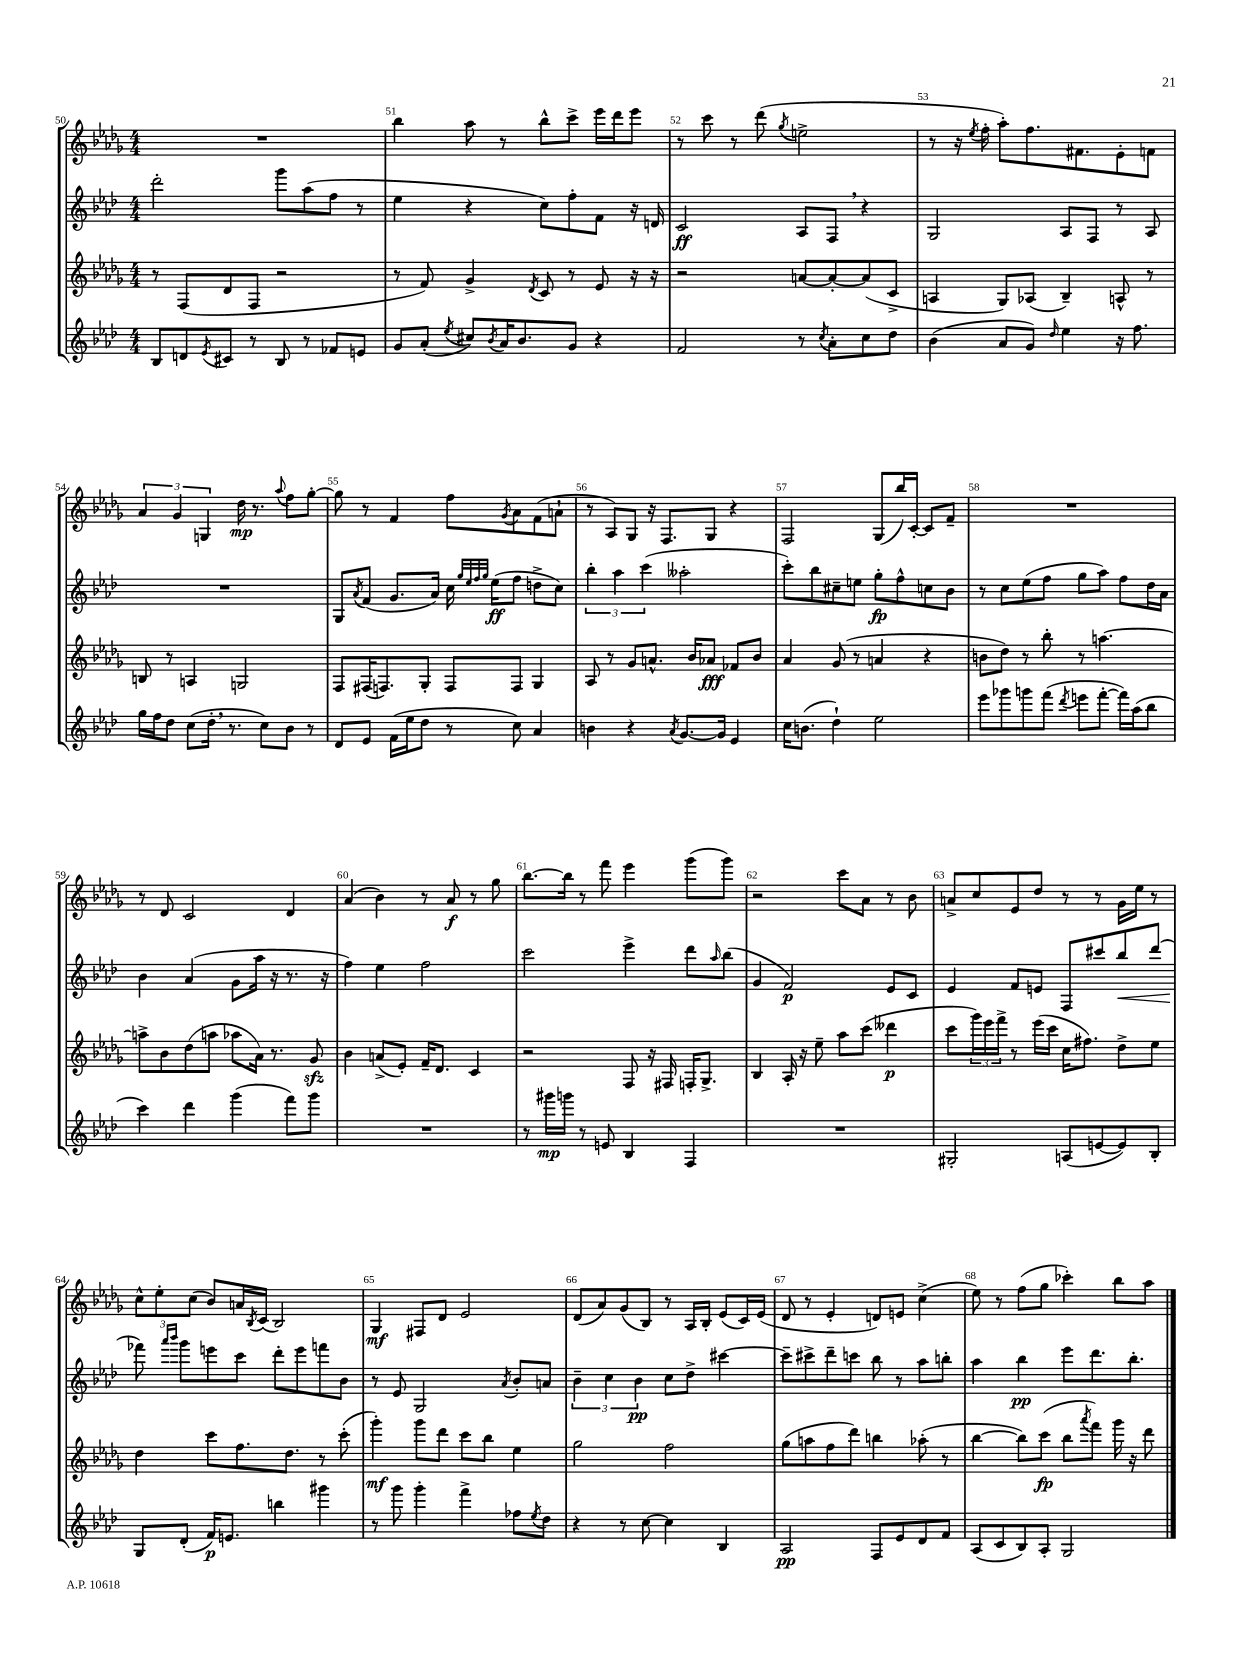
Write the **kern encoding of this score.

**kern	**kern	**kern	**kern
*staff4	*staff3	*staff2	*staff1
*clefG2	*clefG2	*clefG2	*clefG2
*k[b-e-a-d-]	*k[b-e-a-d-g-]	*k[b-e-a-d-]	*k[b-e-a-d-g-]
*M4/4	*M4/4	*M4/4	*M4/4
8B-	8r	2ddd-'	1r
8d	(8F	.	.
8qe-	.	.	.
8c#	8d-	.	.
8r	8F	.	.
8B-	2r	8ggg	.
8r	.	(8aa-	.
8f-	.	8ff	.
8e	.	8r	.
=	=	=	=
8g	8r	4ee-	4bb-
(8a-'	8f)	.	.
8qee-	.	.	.
8cc#)	4g-^	4r	8aa-
8qb-	.	.	.
16a-	.	.	8r
8.b-	.	.	.
.	8qd-	.	.
.	8c	8cc)	8bb-^^
8g	8r	8ff'	8ccc^
4r	8e-	8f	16eee-
.	.	.	16ddd-
.	16r	16r	8eee-
.	16r	16d	.
=	=	=	=
2f	2r	2c	8r
.	.	.	8ccc
.	.	.	8r
.	.	.	(8ddd-
.	.	.	8qgg-
8r	[8a	8A-	2ee^
8qcc	.	.	.
8a-'	8a'_	8F	.
8cc	(8a]	4r	.
8dd-	8c^	.	.
=	=	=	=
(4b-	4A	2G	8r
.	.	.	16r
.	.	.	8qee-
.	.	.	16ff'
8a-	8G-)	.	8aa-')
8g)	(8A-	.	8.ff
16qqdd-	.	.	.
4ee-	4B-~)	8A-	.
.	.	.	8.f#
.	.	8F	.
16r	8A^^	8r	8e-'
8.ff	.	.	.
.	8r	8A-	8f
=	=	=	=
16gg	8B	1r	6a-
16ff	.	.	.
8dd-	8r	.	.
.	.	.	6g-
(8cc	4A	.	.
.	.	.	6G
16dd-'	.	.	.
8.r	.	.	.
.	2G	.	16dd-
.	.	.	8.r
8cc)	.	.	.
.	.	.	8qqaa-
8b-	.	.	8ff
8r	.	.	[8gg-'
=	=	=	=
8d-	8F	8G	8gg-]
.	.	8qa-	.
8e-	(16F#	(8f	8r
.	8.F)	.	.
(16f	.	8.g	4f
16ee-	.	.	.
8dd-	8G-'	.	.
.	.	16a-)	.
8r	8F	16cc	8ff
.	.	32qqgg	.
.	.	32qqee-	.
.	.	32qqff	.
.	.	32qqgg	.
.	.	(16ee-	.
.	.	.	8qg-
8cc)	8F	8ff	8a-
4a-	4G-	8dd^	(8f
.	.	8cc)	8a`
=	=	=	=
4b	8A-	6bb-'	8r
.	8r	.	8A-)
.	.	6aa-	.
4r	8g-	.	8G-
.	.	(6ccc	.
.	8.a^^	.	16r
.	.	.	8.F
8qa-	.	.	.
[8.g	.	2aa--'	.
.	16b-	.	.
.	8a-	.	8G-
16g]	.	.	.
4e-	8f-	.	4r
.	8b-	.	.
=	=	=	=
16cc	4a-	8ccc')	2F
(8.b	.	.	.
.	.	8bb-	.
4dd-`)	(8g-	8cc#~	.
.	8r	8ee	.
2ee-	4a	8gg'	(8G-
.	.	8ff^^	16bb-)
.	.	.	[16c'
.	4r	8cc	8c]
.	.	8b-	8f~
=	=	=	=
8eee-	8b	8r	1r
8ggg-	8dd-)	8cc	.
8ggg	8r	(8ee-	.
(8fff	8bb-'	8ff	.
8qddd-	.	.	.
8eee	8r	8gg	.
[8fff'	[4.aa	8aa-)	.
16fff])	.	8ff	.
(16aa-	.	.	.
8bb-	.	16dd-	.
.	.	16a-	.
=	=	=	=
4ccc)	8aa^]	4b-	8r
.	8b-	.	8d-
4ddd-	(8dd-	(4a-	2c
.	8aa	.	.
(4ggg	8aa-	8g	.
.	16a-)	16aa-	.
.	8.r	16r	.
8fff)	.	8.r	4d-
8ggg	8g-	.	.
.	.	16r	.
=	=	=	=
1r	4b-	4ff)	(4a-
.	(8a^	4ee-	4b-)
.	8e-')	.	.
.	16f~	2ff	8r
.	8.d-	.	.
.	.	.	8a-
.	4c	.	8r
.	.	.	8gg-
=	=	=	=
8r	2r	2ccc	[8.bb-
16ggg#	.	.	.
16ggg	.	.	16bb-]
8r	.	.	8r
8e	.	.	8fff
4B-	8F	4eee-^	4eee-
.	16r	.	.
.	16F#	.	.
4F	16F'	8ddd-	(8ggg-
.	8.G-^	.	.
.	.	16qqaa-	.
.	.	(8bb-	8ggg-)
=	=	=	=
1r	4B-	4g	2r
.	16A-'	2f)	.
.	16r	.	.
.	8ee-~	.	.
.	8aa-	.	8ccc
.	(8ccc	.	8a-
.	4ddd--	8e-	8r
.	.	8c	8b-
=	=	=	=
2G#'	8ccc	4e-	8a^
.	24ggg-)	.	8cc
.	24eee-	.	.
.	24fff^	.	.
.	8r	8f	8e-
.	(16eee-	8e	8dd-
.	16ccc	.	.
(8A	16cc	8F	8r
.	8.ff#)	.	.
[8e	.	8ccc#	8r
8e])	8dd-^	8bb-	16g-
.	.	.	16ee-
8B-'	8ee-	(8ddd-	8r
=	=	=	=
8G	4dd-	8fff-)	12cc^^
.	.	.	12ee-'
.	.	16qqaaa-	.
.	.	16qqbbb-	.
(8d-'	.	8ggg	.
.	.	.	(12cc
16f)	8ccc	8eee	8b-)
8.e	.	.	.
.	8.ff	8ccc	16a
.	.	.	8qB-
.	.	.	(16c
4bb	.	8ddd-'	2B-)
.	8.dd-	.	.
.	.	8eee	.
4ggg#	8r	8fff	.
.	(8ccc'	8b-	.
=	=	=	=
8r	4ggg-')	8r	4G-
8ggg	.	8e-	.
4ggg'	8ggg-	2G	8F#
.	8ddd-	.	8d-
4fff^	8ccc	.	2e-
.	8bb-	.	.
.	.	8qa-	.
8ff-	4ee-	8b-'	.
8qee-	.	.	.
8dd-	.	8a	.
=	=	=	=
4r	2gg-	6b-~	(8d-
.	.	.	8a-)
.	.	6cc	.
8r	.	.	(8g-
.	.	6b-	.
[8cc	.	.	8B-)
4cc]	2ff	8cc	8r
.	.	8dd-^	16A-
.	.	.	16B-'
4B-	.	[4ccc#	(8e-
.	.	.	16c)
.	.	.	(16e-
=	=	=	=
2A-	(8gg-	8ccc#~]	8d-
.	8aa	8ccc#^	8r
.	8ff	8ddd-~	4e-'
.	8ddd-)	8ccc	.
8F	4bb	8bb-	8d)
8e-	.	8r	8e
8d-	(8aa-'	8aa-	(4cc^
8f	8r	8bb'	.
=	=	=	=
(8A-	[4bb-	4aa-	8ee-)
8c	.	.	8r
8B-)	8bb-])	4bb-	(8ff
8A-'	(8ccc	.	8gg-
2G	8bb-	8eee-	4ccc-')
.	8qaaa-	.	.
.	8fff)	8.ddd-	.
.	16ggg-	.	8bb-
.	16r	8.bb-'	.
.	8ddd-	.	8aa-
==	==	==	==
*-	*-	*-	*-
